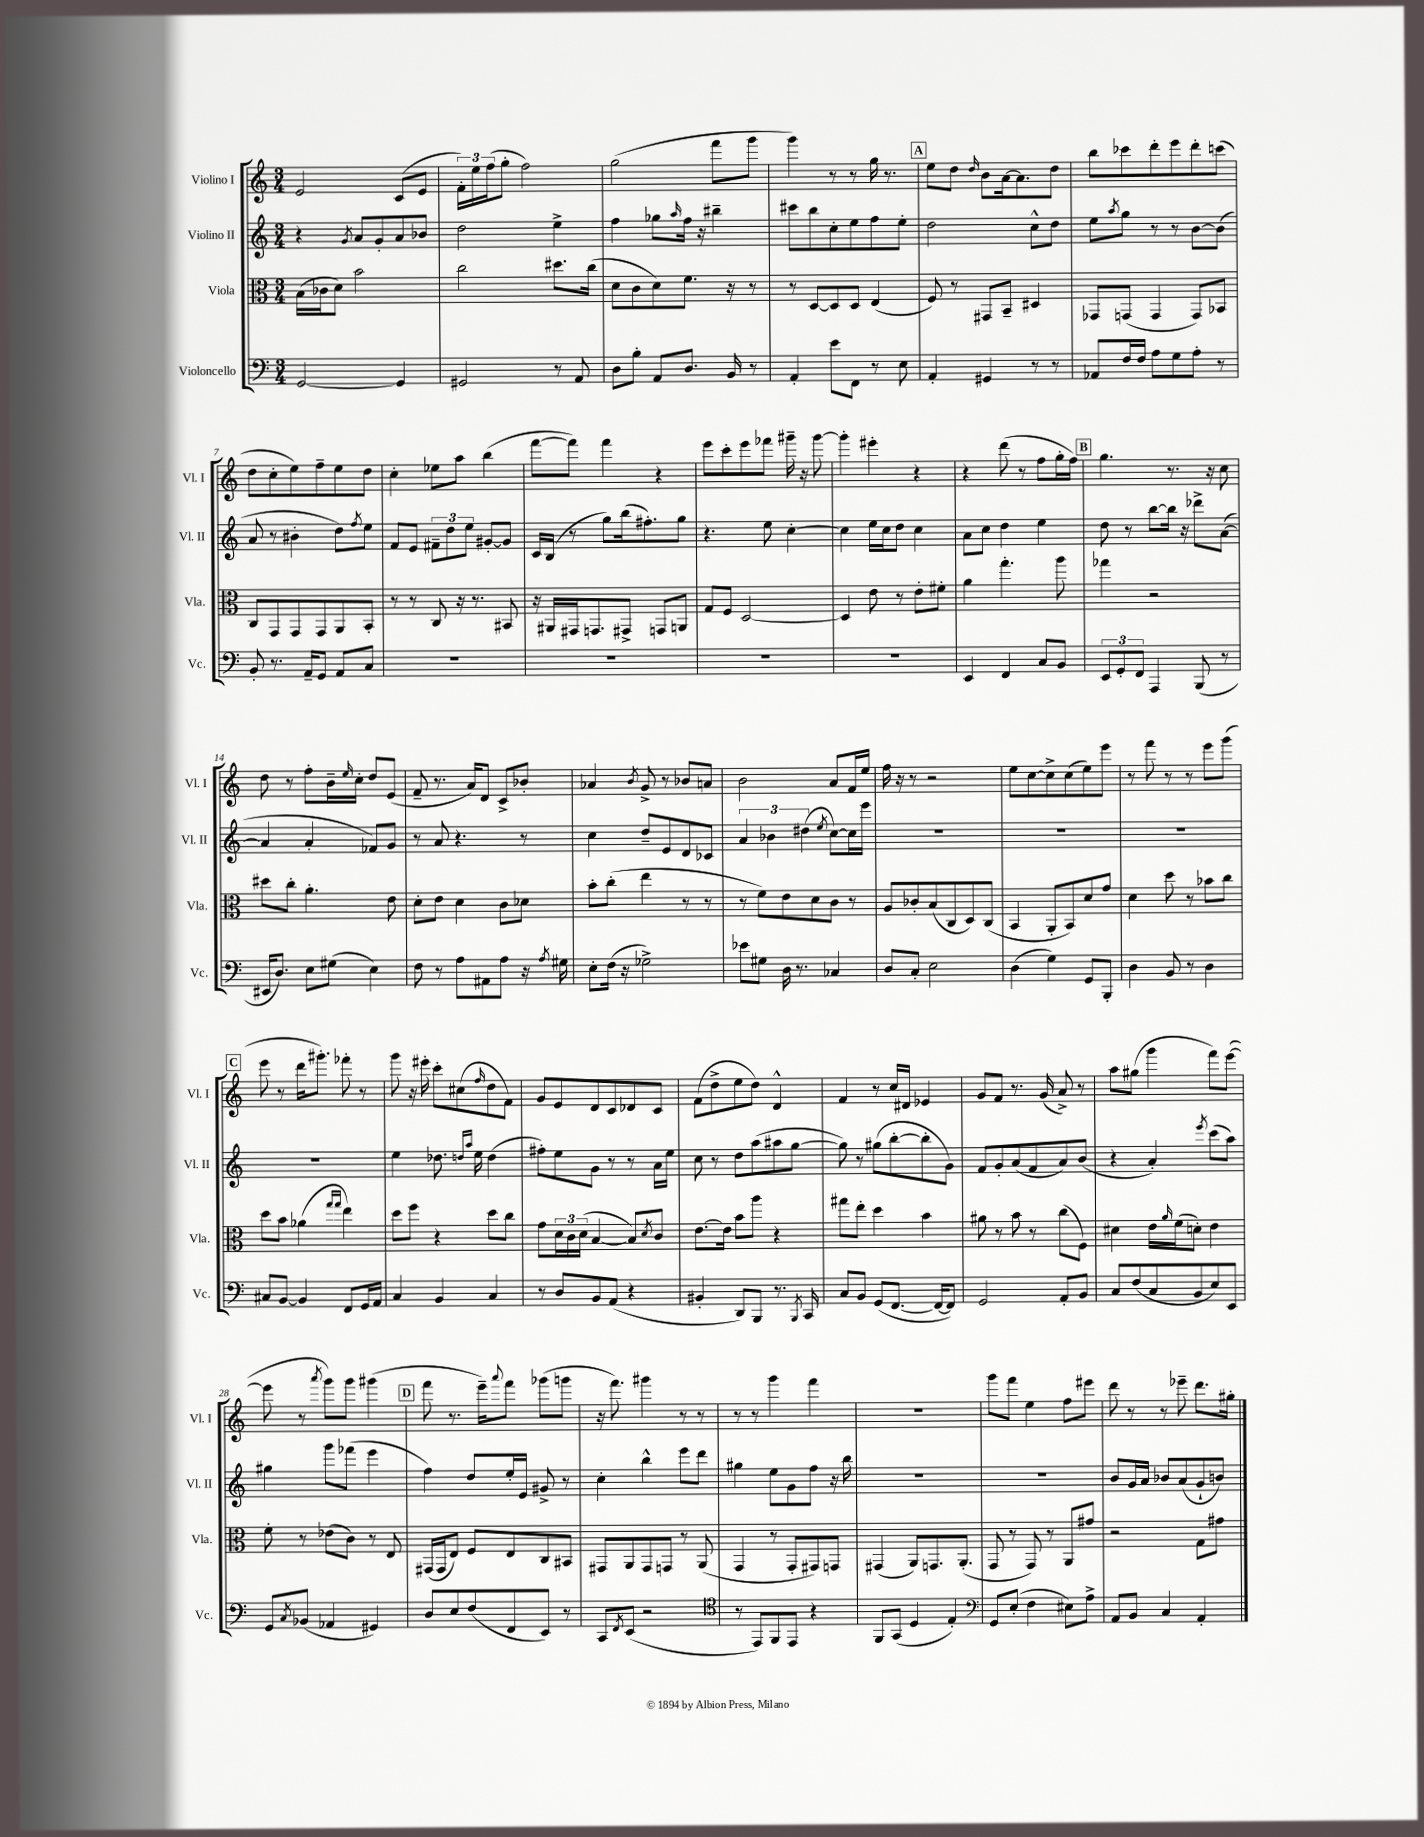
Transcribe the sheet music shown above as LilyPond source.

<<
\new StaffGroup <<
\new Staff = "s0" \with { instrumentName = "Violino I" shortInstrumentName = "Vl. I" } {
    \clef treble \key c \major \numericTimeSignature \time 3/4
    e'2 c'8( e'8 |
    \tuplet 3/2 { f'16-.) e''16 f''16( } g''8-. f''2) |
    g''2( f'''8 g'''8 |
    g'''4) r8 r8 g''16 r8. |
    \mark \markup { \box "A" } e''8 d''8 \grace { d''16 } b'8 a'16~ a'8. d''8 |
    b''8 ces'''8 d'''8-. e'''8 d'''8-. c'''8( |
    d''8 c''8-. e''8) f''8-- e''8 d''8 |
    c''4-. ees''8 a''8 b''4( |
    f'''8~ f'''8) f'''4 r4 |
    e'''8 c'''8-. e'''8 fes'''8 gis'''16-- r16 gis'''8~ |
    gis'''4-. eis'''4-. r4 |
    r4 d'''8( r8 f''8 g''16-. f''16) |
    \mark \markup { \box "B" } g''4. r8. r16 c''8 |
    d''8 r8 f''8-. b'16-- \grace { e''16 } c''16-. d''8 e'8( |
    f'8-- r8. a'16) d'8 c'8-> bes'8-. |
    aes'4 \acciaccatura { b'8 } g'8-> r8 bes'8 a'8 |
    b'2 a'8 f'16 e''16 |
    f''16 r16 r8 r2 |
    e''8 c''8~ c''8-> c''8( e''8) e'''8 |
    r8 f'''8 r8 r8 e'''8 g'''8( |
    \mark \markup { \box "C" } e'''8 r8 d'''16 gis'''8.-.) fes'''8-. r8 |
    g'''8 r16 eis'''16-. c'''8-. cis''8( \grace { f''16 } d''8 f'8) |
    g'8 e'8 d'8 c'8 des'8 c'8 |
    f'8( d''8-> e''8 d''8) d'4-^ |
    f'4 r8 c''16 dis'16 ees'4 |
    g'8 f'8 r8. g'16( a'8->) r8 |
    a''8 gis''8( g'''4 f'''8) e'''8~( |
    e'''8 r8 \acciaccatura { a'''8 } g'''8) g'''8 gis'''4( |
    \mark \markup { \box "D" } f'''8 r8. e'''16--) \appoggiatura { a'''8 } f'''8 ges'''8( g'''8 |
    r16 f'''8.) gis'''4 r8 r8 |
    r8 r8 g'''4 f'''4 |
    r2. |
    g'''8 f'''8 e''4 f''8 eis'''8 |
    d'''8 r8 r8 ees'''8-- d'''8. gis''16-. \bar "|." |
}
\new Staff = "s1" \with { instrumentName = "Violino II" shortInstrumentName = "Vl. II" } {
    \clef treble \key c \major \numericTimeSignature \time 3/4
    r4 \acciaccatura { g'8 } a'8 g'8-. a'8 bes'8 |
    d''2 e''4-> |
    f''4 ges''8 \grace { a''16 } f''16 r16 bis''4-- |
    cis'''8 b''8 c''8-. e''8 f''8 e''8-. |
    \mark \markup { \box "A" } d''2 c''8-^ d''8 |
    e''8 \acciaccatura { a''8 } g''8 r8 r8 b'8~ b'8( |
    a'8 r8 bis'4-. d''8) \acciaccatura { f''8 } e''8 |
    f'8 e'8 \tuplet 3/2 { fis'8-- d''8 e''8 } gis'8~-. gis'8 |
    c'16 b16( r8 g''8) b''16( fis''8.-.) g''8 |
    r4. e''8 c''4~-. |
    c''4 e''16 c''16 d''8 c''4 |
    a'8 c''8 d''4 e''4 |
    \mark \markup { \box "B" } d''8 r8 b''8~ b''16 r16 des'''8-> a'8~( |
    a'4 a'4-. fes'8) g'8 |
    r8 a'8 r4. r8 |
    c''4 d''8-- e'8 d'8 ces'8 |
    \tuplet 3/2 { a'4 bes'4 dis''4( } \acciaccatura { e''8 } c''8~) c''16 e'''16 |
    R2. |
    R2. |
    R2. |
    \mark \markup { \box "C" } R2. |
    e''4 des''8. \grace { d''16 a''16 } e''16 d''4( |
    fis''8-.) e''8 g'8 r8 r8 a'16 e''16 |
    c''8 r8 d''8 a''8( ais''8 g''8~ |
    g''8) r8 gis''8( b''8~-. b''8-. g'8) |
    f'8 g'8-. a'8( f'8 a'8) b'8( |
    r4 a'4-.) \acciaccatura { e'''8 } c'''8( a''8) |
    gis''4 g'''8 fes'''8( e'''4 |
    \mark \markup { \box "D" } f''4) d''8 e''16-. e'16 gis'8-> r8 |
    c''4-. b''4-^ e'''8 d'''8 |
    gis''4 e''8 g'8 f''8 r16 b''16 |
    R2. |
    R2. |
    b'8 g'16 a'16 bes'8 a'8( g'8-! b'8) \bar "|." |
}
\new Staff = "s2" \with { instrumentName = "Viola" shortInstrumentName = "Vla." } {
    \clef alto \key c \major \numericTimeSignature \time 3/4
    b16( ces'16 d'8) b'2 |
    c''2 dis''8. c''16( |
    d'8 c'8 d'8) f'8. r16 r8 |
    r8 d8~ d8 d8 e4( |
    \mark \markup { \box "A" } f8) r8 gis,8 b,8-- dis4 |
    ges,8 g,8( g,4 g,8) bes,8 |
    c8 g,8 g,8 g,8 a,8 b,8-. |
    r8 r8 c8 r16 r8. bis,8 |
    r16 ais,16 gis,16 g,8. gis,8-> g,8 a,8 |
    g8 f8 d2~ |
    d4 e'8 r8 e'8-. fis'8-. |
    a'4 g''4.-. a''8 |
    \mark \markup { \box "B" } ges''4 r2 |
    dis''8 c''8-. a'4.-. e'8 |
    d'8-. e'8 d'4 c'8 des'8 |
    b'8-. c''8-.( e''4 r8 r8 |
    r8 f'8) e'8 d'8 c'8 r8 |
    a8 ces'8-. b8( c8 d8) c8( |
    b,4 a,8-. b,8) d'8 g'8 |
    d'4 d''8 r8 bes'8 c''8 |
    \mark \markup { \box "C" } d''8 b'8 aes'4( \grace { g''16 g''16 } e''4) |
    d''8 f''8 r4 d''8 c''8 |
    g'8 \tuplet 3/2 { d'16 c'16 d'16( } b4~ b8) \acciaccatura { d'8 } c'8 |
    e'8.~ e'16 b'8 a''8 r4 |
    gis''8 e''8-. d''4 b'4 |
    ais'8 r8 b'8 r8 c''8( f8) |
    dis'4 e'16 \grace { a'16 } f'16( d'8-.) e'4 |
    f'8-. r8 ees'8( c'8) r8 e8 |
    \mark \markup { \box "D" } gis,16( gis,16 e8) f8 e8 c8 bis,8 |
    gis,8 a,8 gis,8 g,8 r8 a,8( |
    g,4 r8 g,8-. gis,8) g,8 |
    gis,4( a,8) g,8. a,8.-.( |
    g,8 r8 g,8) r8 a,8 gis'8 |
    r2 g8 gis'8 \bar "|." |
}
\new Staff = "s3" \with { instrumentName = "Violoncello" shortInstrumentName = "Vc." } {
    \clef bass \key c \major \numericTimeSignature \time 3/4
    g,2~ g,4 |
    gis,2 r8 a,8 |
    d8 b8-. a,8 d8. b,16 r8 |
    a,4-. e'8 f,8 r8 e8 |
    \mark \markup { \box "A" } a,4-. gis,4 r8 r8 |
    aes,8 f16 f16 a8 g8 a8-. r8 |
    b,8-. r8. a,16-- g,8 a,8 c8 |
    R2. |
    R2. |
    R2. |
    R2. |
    e,4 f,4 c8 b,8 |
    \mark \markup { \box "B" } \tuplet 3/2 { e,8 g,8-. f,8 } a,,4 b,,8( r8 |
    eis,16 d8.) e8 gis8( e4) |
    f8 r8 a8 ais,8 a8 r16 \acciaccatura { a8 } gis16 |
    e8-. f16( r16 ges2->) |
    ees'8 gis8 d16 r8. ces4 |
    d8 c8-. e2 |
    d4( g4) g,8 b,,8-. |
    d4 b,8 r8 d4 |
    \mark \markup { \box "C" } cis8 b,8~ b,4 f,8 g,16 a,16 |
    c4 b,4 c4 |
    r8 d8 b,8 a,8( r4 |
    bis,4-. d,8) b,,8 r8. \acciaccatura { b,,8 } c,16 |
    c8 b,8 g,8( f,8.~ f,16~ f,8) |
    g,2 a,8-. b,8 |
    c8 f8( c8 b,8 e8) e,8 |
    g,8 \acciaccatura { c8 } bes,8( aes,4 gis,4) |
    \mark \markup { \box "D" } d8 e8 f8( f,8 e,8) r8 |
    c,8 \acciaccatura { f,8 } e,8( r2 |
    \clef tenor r8 e,8) f,8 e,8 r4 |
    f,8 g,8( d4 e4-.) |
    \clef bass g,8 e8-.( f4 eis8) a8-> |
    a,8 b,8 c4 a,4-. \bar "|." |
}
>>
>>
